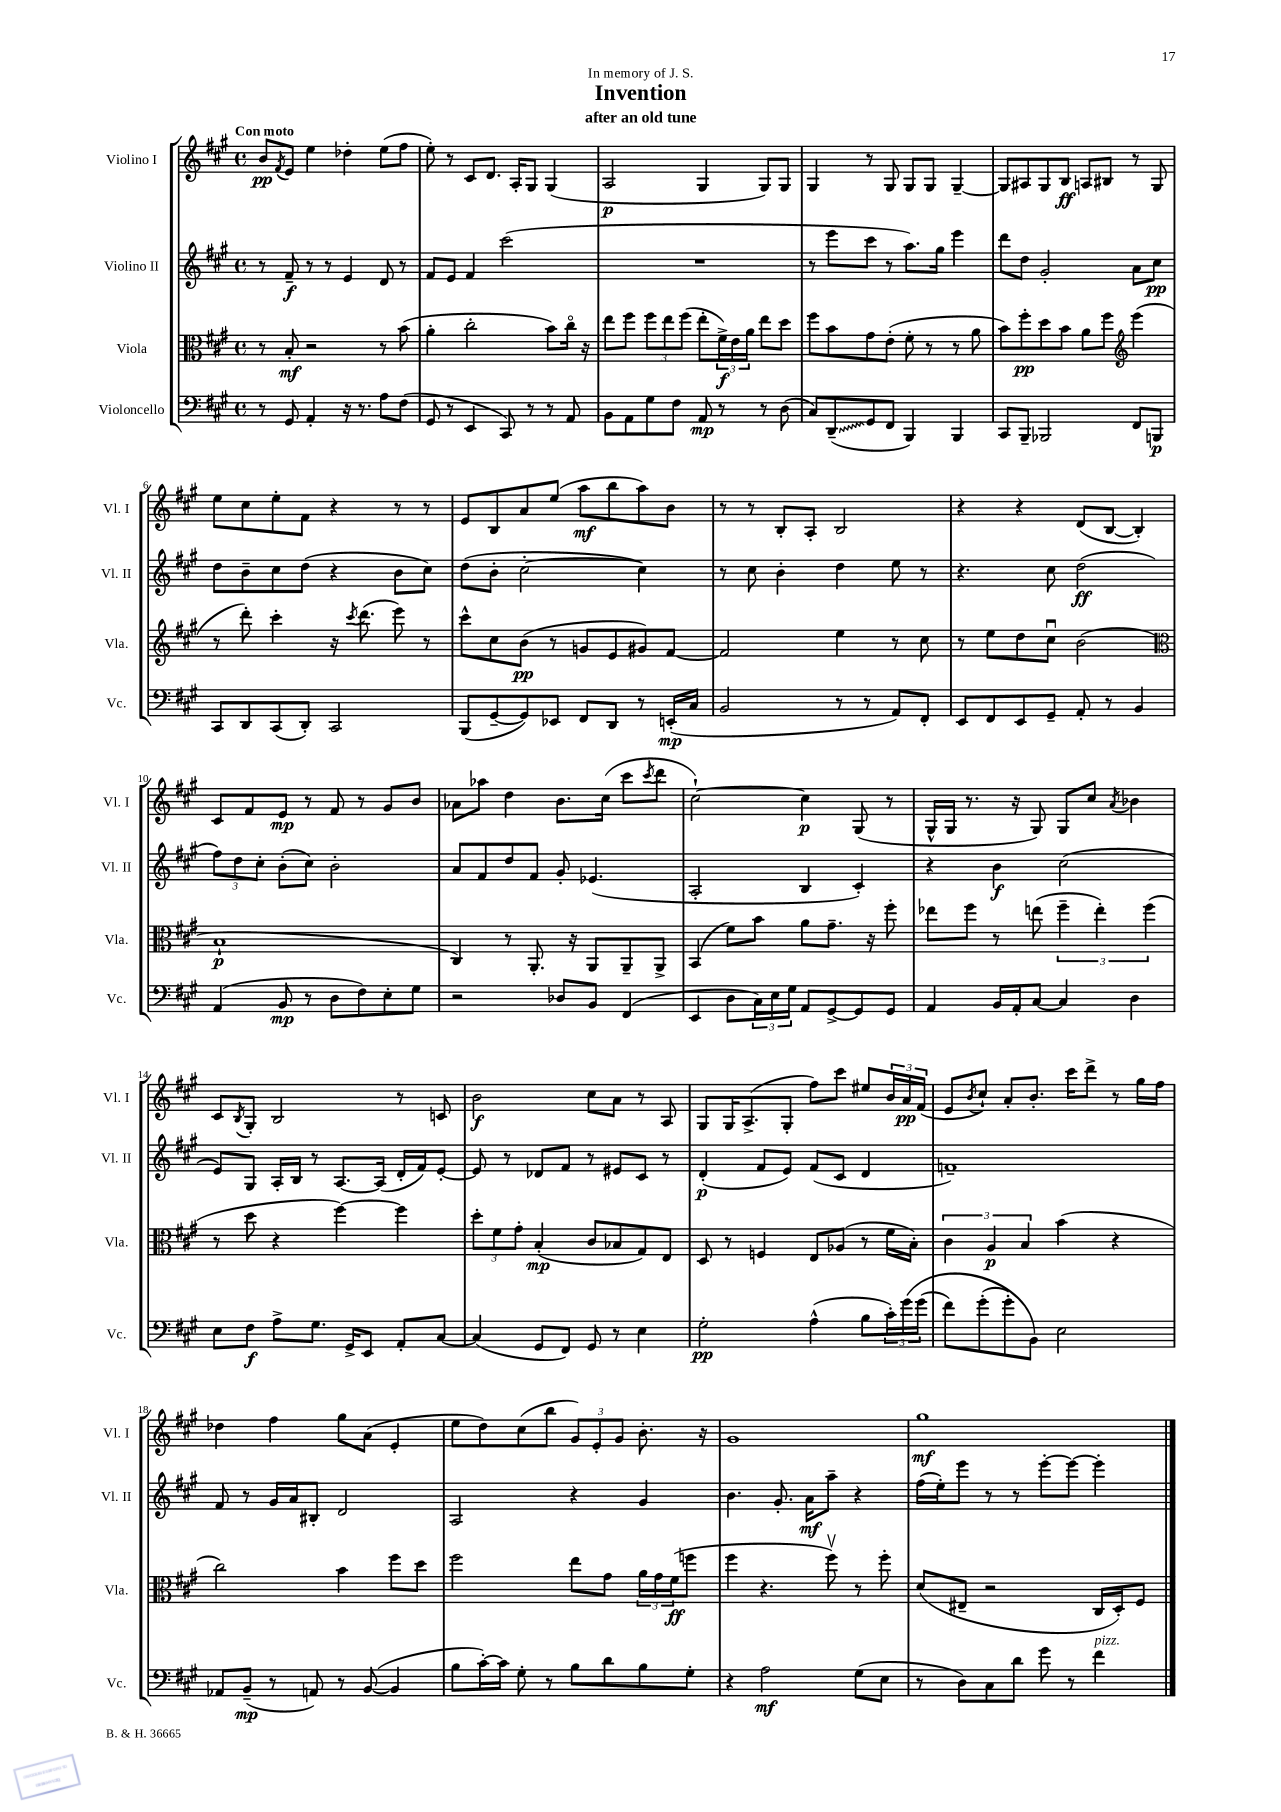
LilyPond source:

\header { title = "Invention" subtitle = "after an old tune" dedication = "In memory of J. S." }
<<
\new StaffGroup <<
\new Staff = "s0" \with { instrumentName = "Violino I" shortInstrumentName = "Vl. I" } {
    \clef treble \key a \major \defaultTimeSignature \time 4/4 \tempo "Con moto"
    b'8\pp \acciaccatura { fis'8 } e'8 e''4 des''4-. e''8( fis''8 |
    e''8-.) r8 cis'8 d'8. a16-. gis8 gis4( |
    a2\p gis4 gis8) gis8 |
    gis4 r8 gis8 gis8 gis8 gis4~-- |
    gis8 ais8 gis8 b8\ff a8 bis8 r8 gis8 |
    e''8 cis''8 e''8-. fis'8 r4 r8 r8 |
    e'8 b8 a'8 e''8( a''8\mf b''8 a''8) b'8 |
    r8 r8 b8-. a8-. b2 |
    r4 r4 d'8( b8~ b4-.) |
    cis'8 fis'8 e'8\mp r8 fis'8 r8 gis'8 b'8 |
    aes'8 aes''8 d''4 b'8. cis''16( cis'''8 \acciaccatura { cis'''8 } d'''8 |
    cis''2~-!) cis''4\p gis8( r8 |
    gis16-^ gis16 r8. r16 gis8) gis8 cis''8 \acciaccatura { a'8 } bes'4 |
    cis'8 \acciaccatura { b8 } gis8-. b2 r8 c'8 |
    b'2\f cis''8 a'8 r8 a8 |
    gis8 gis16 a8.->( gis8-. fis''8) cis'''8 eis''8 \tuplet 3/2 { b'16 a'16\pp fis'16( } |
    e'8 \acciaccatura { b'8 } cis''8-!) a'8-. b'8.-. cis'''16 d'''8-> r8 gis''16 fis''16 |
    des''4 fis''4 gis''8 a'8( e'4-. |
    e''8 d''8) cis''8( b''8 \tuplet 3/2 { gis'8) e'8-. gis'8 } b'8.-. r16 |
    gis'1 |
    gis''1\mf \bar "|." |
}
\new Staff = "s1" \with { instrumentName = "Violino II" shortInstrumentName = "Vl. II" } {
    \clef treble \key a \major \defaultTimeSignature \time 4/4
    r8 fis'8--\f r8 r8 e'4 d'8 r8 |
    fis'8 e'8 fis'4 cis'''2( |
    R1 |
    r8 e'''8 cis'''8 r8 a''8.) gis''16 e'''4 |
    d'''8 d''8 gis'2-. a'8 cis''8\pp |
    d''8 b'8-- cis''8 d''8( r4 b'8 cis''8) |
    d''8( b'8-. cis''2~-. cis''4) |
    r8 cis''8 b'4-. d''4 e''8 r8 |
    r4. cis''8 d''2\ff( |
    \tuplet 3/2 { fis''8) d''8 cis''8-. } b'8-.( cis''8) b'2-. |
    a'8 fis'8 d''8 fis'8 gis'8-. ees'4.( |
    a2-. b4 cis'4-.) |
    r4 b'4\f cis''2( |
    e'8) gis8 a16-. b16 r8 a8.~ a16( d'16-. fis'16) e'8~-. |
    e'8 r8 des'8 fis'8 r8 eis'8 cis'8 r8 |
    d'4-.\p( fis'8 e'8) fis'8( cis'8 d'4 |
    f'1--) |
    fis'8 r8 gis'16 a'16 bis8-. d'2 |
    a2 r4 gis'4 |
    b'4. gis'8.-. a'16\mf a''8-- r4 |
    fis''16( e''16-.) e'''8 r8 r8 e'''8~-. e'''8~ e'''4-. \bar "|." |
}
\new Staff = "s2" \with { instrumentName = "Viola" shortInstrumentName = "Vla." } {
    \clef alto \key a \major \defaultTimeSignature \time 4/4
    r8 b8-.\mf r2 r8 b'8( |
    a'4-. cis''2-. b'8) cis''16\flageolet r16 |
    e''8 fis''8 \tuplet 3/2 { fis''8 e''8 fis''8( } e''8-. \tuplet 3/2 { fis'16->\f) e'16 a'16 } e''8 d''8 |
    fis''8 b'8 gis'8 e'8-.( fis'8-. r8 r8 a'8 |
    b'8) fis''8-.\pp d''8 b'8 a'8 fis''8 \clef treble e'''4( |
    r8 d'''8-.) cis'''4-. r16 \acciaccatura { cis'''8 } d'''8.( e'''8) r8 |
    cis'''8-^ cis''8 b'8\pp( r8 g'8 e'8 gis'8) fis'8~ |
    fis'2 e''4 r8 cis''8 |
    r8 e''8 d''8 cis''8\downbow b'2( |
    \clef alto b1-!\p |
    cis4) r8 a,8.-. r16 a,8 a,8-- a,8-> |
    b,4( fis'8) b'8 a'8 gis'8.-- r16 fis''8-. |
    ees''8 fis''8 r8 e''8( \tuplet 3/2 { fis''4-- e''4-.) fis''4( } |
    r8 d''8 r4 fis''4~) fis''4 |
    \tuplet 3/2 { d''8-. fis'8 gis'8-. } b4-.\mp( cis'8 bes8 gis8) e8 |
    d8 r8 f4 e8 aes8( r8 fis'16 b16-.) |
    \tuplet 3/2 { cis'4 a4\p b4 } b'4( r4 |
    cis''2) b'4 fis''8 d''8 |
    fis''2 e''8 gis'8 \tuplet 3/2 { a'16 gis'16 fis'16\ff( } f''8 |
    fis''4 r4. fis''8\upbow) r8 fis''8-. |
    d'8( eis8-- r2 cis16 d16-.) fis8 \bar "|." |
}
\new Staff = "s3" \with { instrumentName = "Violoncello" shortInstrumentName = "Vc." } {
    \clef bass \key a \major \defaultTimeSignature \time 4/4
    r8 gis,8 a,4-. r16 r8. a8 fis8( |
    gis,8 r8 e,4 cis,8) r8 r8 a,8 |
    b,8 a,8 gis8 fis8 a,8\mp r8 r8 d8( |
    cis8) \once \override Glissando.style = #'zigzag d,8--\glissando( gis,8 fis,8 b,,4) b,,4 |
    cis,8 b,,8-- bes,,2 fis,8 b,,8\p |
    cis,8 d,8 cis,8( d,8-.) cis,2 |
    b,,8( gis,8~-- gis,8) ees,8 fis,8 d,8 r8 e,16-.\mp( cis16 |
    b,2 r8 r8 a,8) fis,8-. |
    e,8 fis,8 e,8 gis,8-- a,8-. r8 b,4 |
    a,4( b,8\mp r8 d8 fis8) e8-. gis8 |
    r2 des8 b,8 fis,4( |
    e,4 d8 \tuplet 3/2 { cis16) e16 gis16 } a,8 gis,8~-> gis,8 gis,8 |
    a,4 b,16 a,16-. cis8~ cis4 d4 |
    e8 fis8\f a8-> gis8. gis,16-> e,8 a,8-. cis8~ |
    cis4( gis,8 fis,8) gis,8 r8 e4 |
    gis2-.\pp a4-^( b8 \tuplet 3/2 { cis'16-.) gis'16\( gis'16( } |
    fis'8) gis'8-.( gis'8-.) b,8\) e2 |
    aes,8 b,8--\mp( r8 a,8) r8 b,8~( b,4 |
    b8 cis'16~-.) cis'16 gis8-. r8 b8 d'8 b8 gis8-. |
    r4 a2\mf gis8( e8 |
    r8 d8) cis8 d'8 gis'8 r8 fis'4^\markup { \italic "pizz." } \bar "|." |
}
>>
>>
